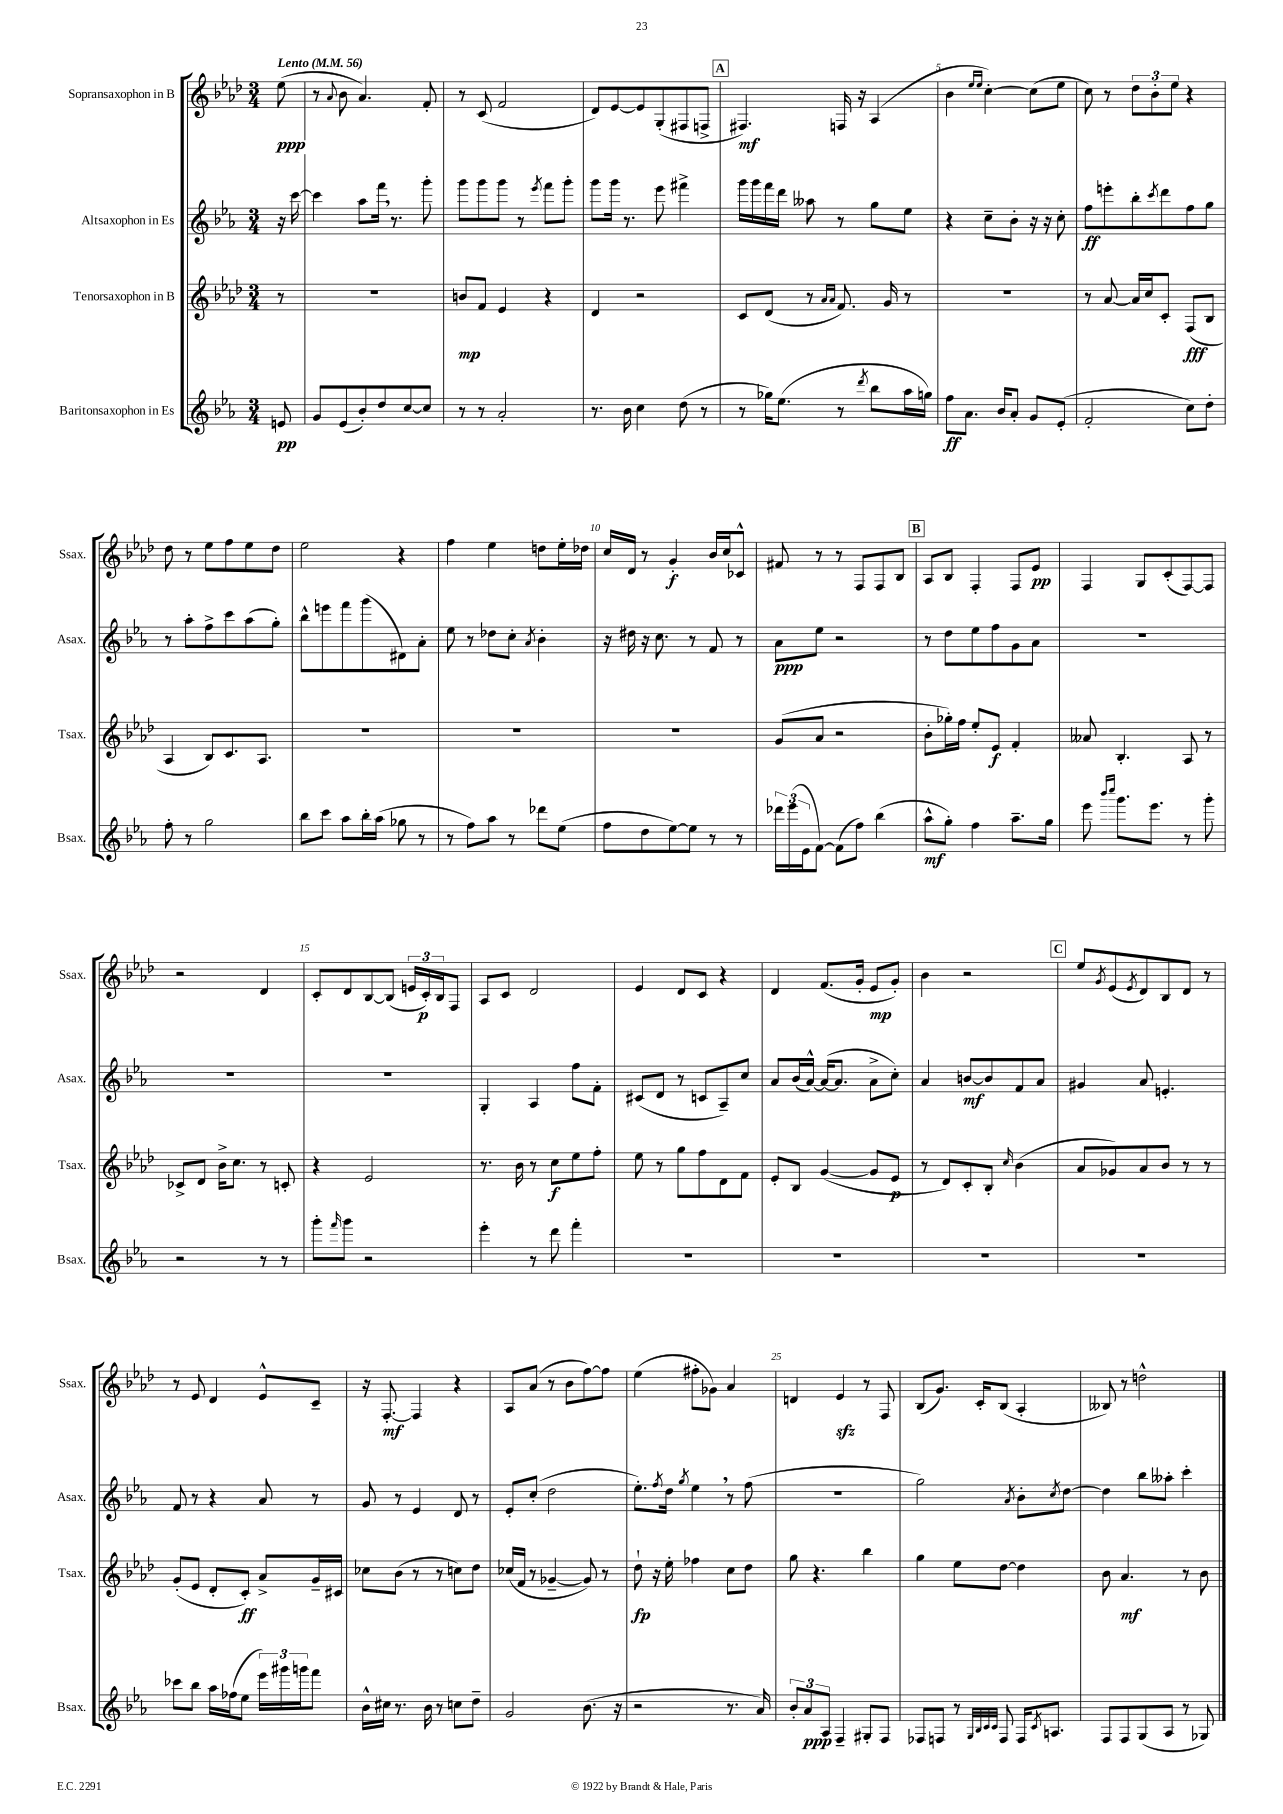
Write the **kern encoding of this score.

**kern	**kern	**kern	**kern
*staff4	*staff3	*staff2	*staff1
*clefG2	*clefG2	*clefG2	*clefG2
*k[b-e-a-]	*k[b-e-a-d-]	*k[b-e-a-]	*k[b-e-a-d-]
*M3/4	*M3/4	*M3/4	*M3/4
*MM56	*MM56	*MM56	*MM56
8e	8r	16r	(8ee-
.	.	[16ccc	.
=	=	=	=
8g	2.r	4ccc]	8r
.	.	.	8qqa-
(8e-	.	.	8b-
8b-')	.	8aa-	4.a-)
8dd	.	16fff	.
.	.	8.r	.
[8cc	.	.	.
8cc]	.	8ggg'	8f'
=	=	=	=
8r	8b	8ggg	8r
8r	8f	8ggg	(8c
2a-'	4e-	8ggg	2f
.	.	8r	.
.	.	8qeee-	.
.	4r	8fff	.
.	.	8ggg'	.
=	=	=	=
8.r	4d-	8ggg	8d-)
.	.	16ggg	[8e-
16b-	.	8.r	.
4cc	2r	.	8e-]
.	.	8eee-	(8G'
(8dd	.	4fff#^	8F#
8r	.	.	8F^
=	=	=	=
8r	8c	16ggg	4.F#)
.	.	16ggg	.
16gg-)	(8d-	16fff	.
(8.ee-	.	16ddd	.
.	8r	8aa--	.
.	16qqa-	.	.
.	16qqa-	.	.
8r	8.f)	8r	16F
.	.	.	16r
8qddd	.	.	.
8bb-	.	8gg	(4A-
.	16g	.	.
16aa-	8r	8ee-	.
16gg)	.	.	.
=	=	=	=
8ff	2.r	4r	4b-
8.a-	.	.	.
.	.	.	16qqee-
.	.	.	16qqee-
.	.	8cc~	[4cc')
16b-	.	.	.
8a-'	.	8b-'	.
8g	.	16r	(8cc]
.	.	16r	.
(8e-'	.	8cc'	8ee-
=	=	=	=
2f'	8r	8ff	8cc)
.	[8a-	8eee'	8r
.	16a-]	8bb-'	12dd-
.	16cc	.	.
.	.	.	12b-'
.	.	8qccc	.
.	8c'	8ddd	.
.	.	.	12ee-
8cc)	(8F	8ff	4r
8dd'	8B-	8gg	.
=	=	=	=
8ff'	4A-	8r	8dd-
8r	.	8aa-'	8r
2gg	8B-)	8ff^	8ee-
.	8.c	8ccc	8ff
.	.	(8aa-	8ee-
.	8.A-	.	.
.	.	8gg')	8dd-
=	=	=	=
8bb-	2.r	8bb-^^	2ee-
8ccc	.	8eee	.
8aa-	.	8fff	.
16bb-'	.	(8ggg	.
(16aa-	.	.	.
8gg-	.	8d#)	4r
8r	.	8a-'	.
=	=	=	=
8r	2.r	8ee-	4ff
8ff)	.	8r	.
8aa-	.	8dd-	4ee-
8r	.	8cc'	.
.	.	8qa-	.
8ddd-	.	4b-'	8dd
(8ee-	.	.	16ee-'
.	.	.	16dd-
=	=	=	=
8ff	2.r	16r	16cc
.	.	16dd#	16d-
8dd	.	16r	8r
.	.	8.cc	.
[8ee-)	.	.	4g'
8ee-]	.	8r	.
8r	.	8f	16b-
.	.	.	16cc
8r	.	8r	8c-^^
=	=	=	=
24ddd-	(8g	8a-	8f#
(24eee-	.	.	.
24e-	.	.	.
[8f)	8a-	8ee-	8r
(8f]	2r	2r	8r
8ff)	.	.	8F
(4bb-	.	.	8F
.	.	.	8B-
=	=	=	=
8aa-^^	8b-'	8r	8A-
8gg')	16gg-')	8dd	8B-
.	16ff	.	.
4ff	8ee-'	8ee-	4F'
.	8e-	8ff	.
8.aa-~	4f'	8g	8F
.	.	8a-	8e-
16gg	.	.	.
=	=	=	=
8eee-	8a--	2.r	4F
16qqbbb-	.	.	.
16qqcccc	.	.	.
8.ggg	4.B-'	.	.
.	.	.	8G
8.eee-	.	.	.
.	.	.	(8c'
8r	8A-	.	[8F)
8ggg'	8r	.	8F]
=	=	=	=
2r	8c-^	2.r	2r
.	8d-	.	.
.	16b-^	.	.
.	8.cc	.	.
8r	8r	.	4d-
8r	8c'	.	.
=	=	=	=
8ggg'	4r	2.r	8c'
16qqfff	.	.	.
8ggg	.	.	8d-
2r	2e-	.	[8B-
.	.	.	(8B-]
.	.	.	24e
.	.	.	24c')
.	.	.	24B-
.	.	.	8F
=	=	=	=
4eee-'	8.r	4G'	8A-
.	.	.	8c
.	16b-	.	.
8r	8r	4A-	2d-
8ddd	8cc	.	.
4fff'	8ee-	8ff	.
.	8ff'	8f'	.
=	=	=	=
2.r	8ee-	(8c#	4e-
.	8r	8d	.
.	8gg	8r	8d-
.	8ff	8c	8c
.	8d-	8A-~)	4r
.	8f	8cc	.
=	=	=	=
2.r	8e-'	8a-	4d-
.	8B-	(16b-	.
.	.	[16a-^^)	.
.	([4g	(16a-_	(8.f
.	.	8.a-]	.
.	.	.	16g'
.	8g]	8a-^	8e-
.	8e-	8cc')	8g')
=	=	=	=
2.r	8r	4a-	4b-
.	8d-)	.	.
.	8c'	[8b	2r
.	8B-'	8b]	.
.	16qqcc	.	.
.	(4b-	8f	.
.	.	8a-	.
=	=	=	=
2.r	8a-	4g#	8ee-
.	.	.	8qg
.	8g-)	.	(8e-
.	.	.	8qe-
.	8a-	8a-	8d-)
.	8b-	4.e'	8B-
.	8r	.	8d-
.	8r	.	8r
=	=	=	=
8ccc-	(8g'	8f	8r
8bb-	8e-	8r	8e-
16aa-	8d-'	4r	4d-
(16ff-	.	.	.
8ee-	8c')	.	.
24eee-)	8a-^	8a-	8e-^^
24ggg#	.	.	.
24ggg	.	.	.
8fff	16g~	8r	8c~
.	16c#	.	.
=	=	=	=
16b-^^	8cc-	8g	16r
16cc#	.	.	[8.F'
8.r	(8b-	8r	.
.	8r	4e-	4F]
16b-	.	.	.
8r	8r	.	.
8cc	8cc)	8d	4r
8dd~	8dd-	8r	.
=	=	=	=
2g	(16cc-	8e-'	8A-
.	16f	.	.
.	8r	(8cc'	(8a-
.	[4g-~	2dd	8r
.	.	.	8b-
(8.b-	8g-])	.	[8ff)
.	8r	.	8ff]
16r	.	.	.
=	=	=	=
2r	8dd-`	8.ee-')	(4ee-
.	16r	.	.
.	.	8qff	.
.	16ee-'	16dd	.
.	.	8qgg	.
.	4ff-	4ee-	8ff#'
.	.	.	8g-)
8.r	8cc	8r	4a-
.	8dd-	(8ff	.
16a-)	.	.	.
=	=	=	=
12b-'	8gg	2.r	4d
12a-	.	.	.
.	4.r	.	.
12A-	.	.	.
4F~	.	.	4e-
8G#'	4bb-	.	8r
8F	.	.	8F
=	=	=	=
8F-	4gg	2gg)	(8B-
8F	.	.	8.g)
8r	8ee-	.	.
.	.	.	16c'
32qqG	.	.	.
32qqB-	.	.	.
32qqc	.	.	.
32qqc	.	.	.
8F	[8dd-	.	(8B-
.	.	8qa-	.
16F	4dd-]	8b-'	4A-'
8qc	.	.	.
8.A	.	.	.
.	.	8qcc	.
.	.	[8dd	.
=	=	=	=
8F	8b-	4dd]	8B--)
8F	4.a-	.	8r
(8G	.	8bb-	2dd^^
8A-	.	8aa--'	.
8r	8r	4ccc'	.
8G-)	8b-	.	.
==	==	==	==
*-	*-	*-	*-
